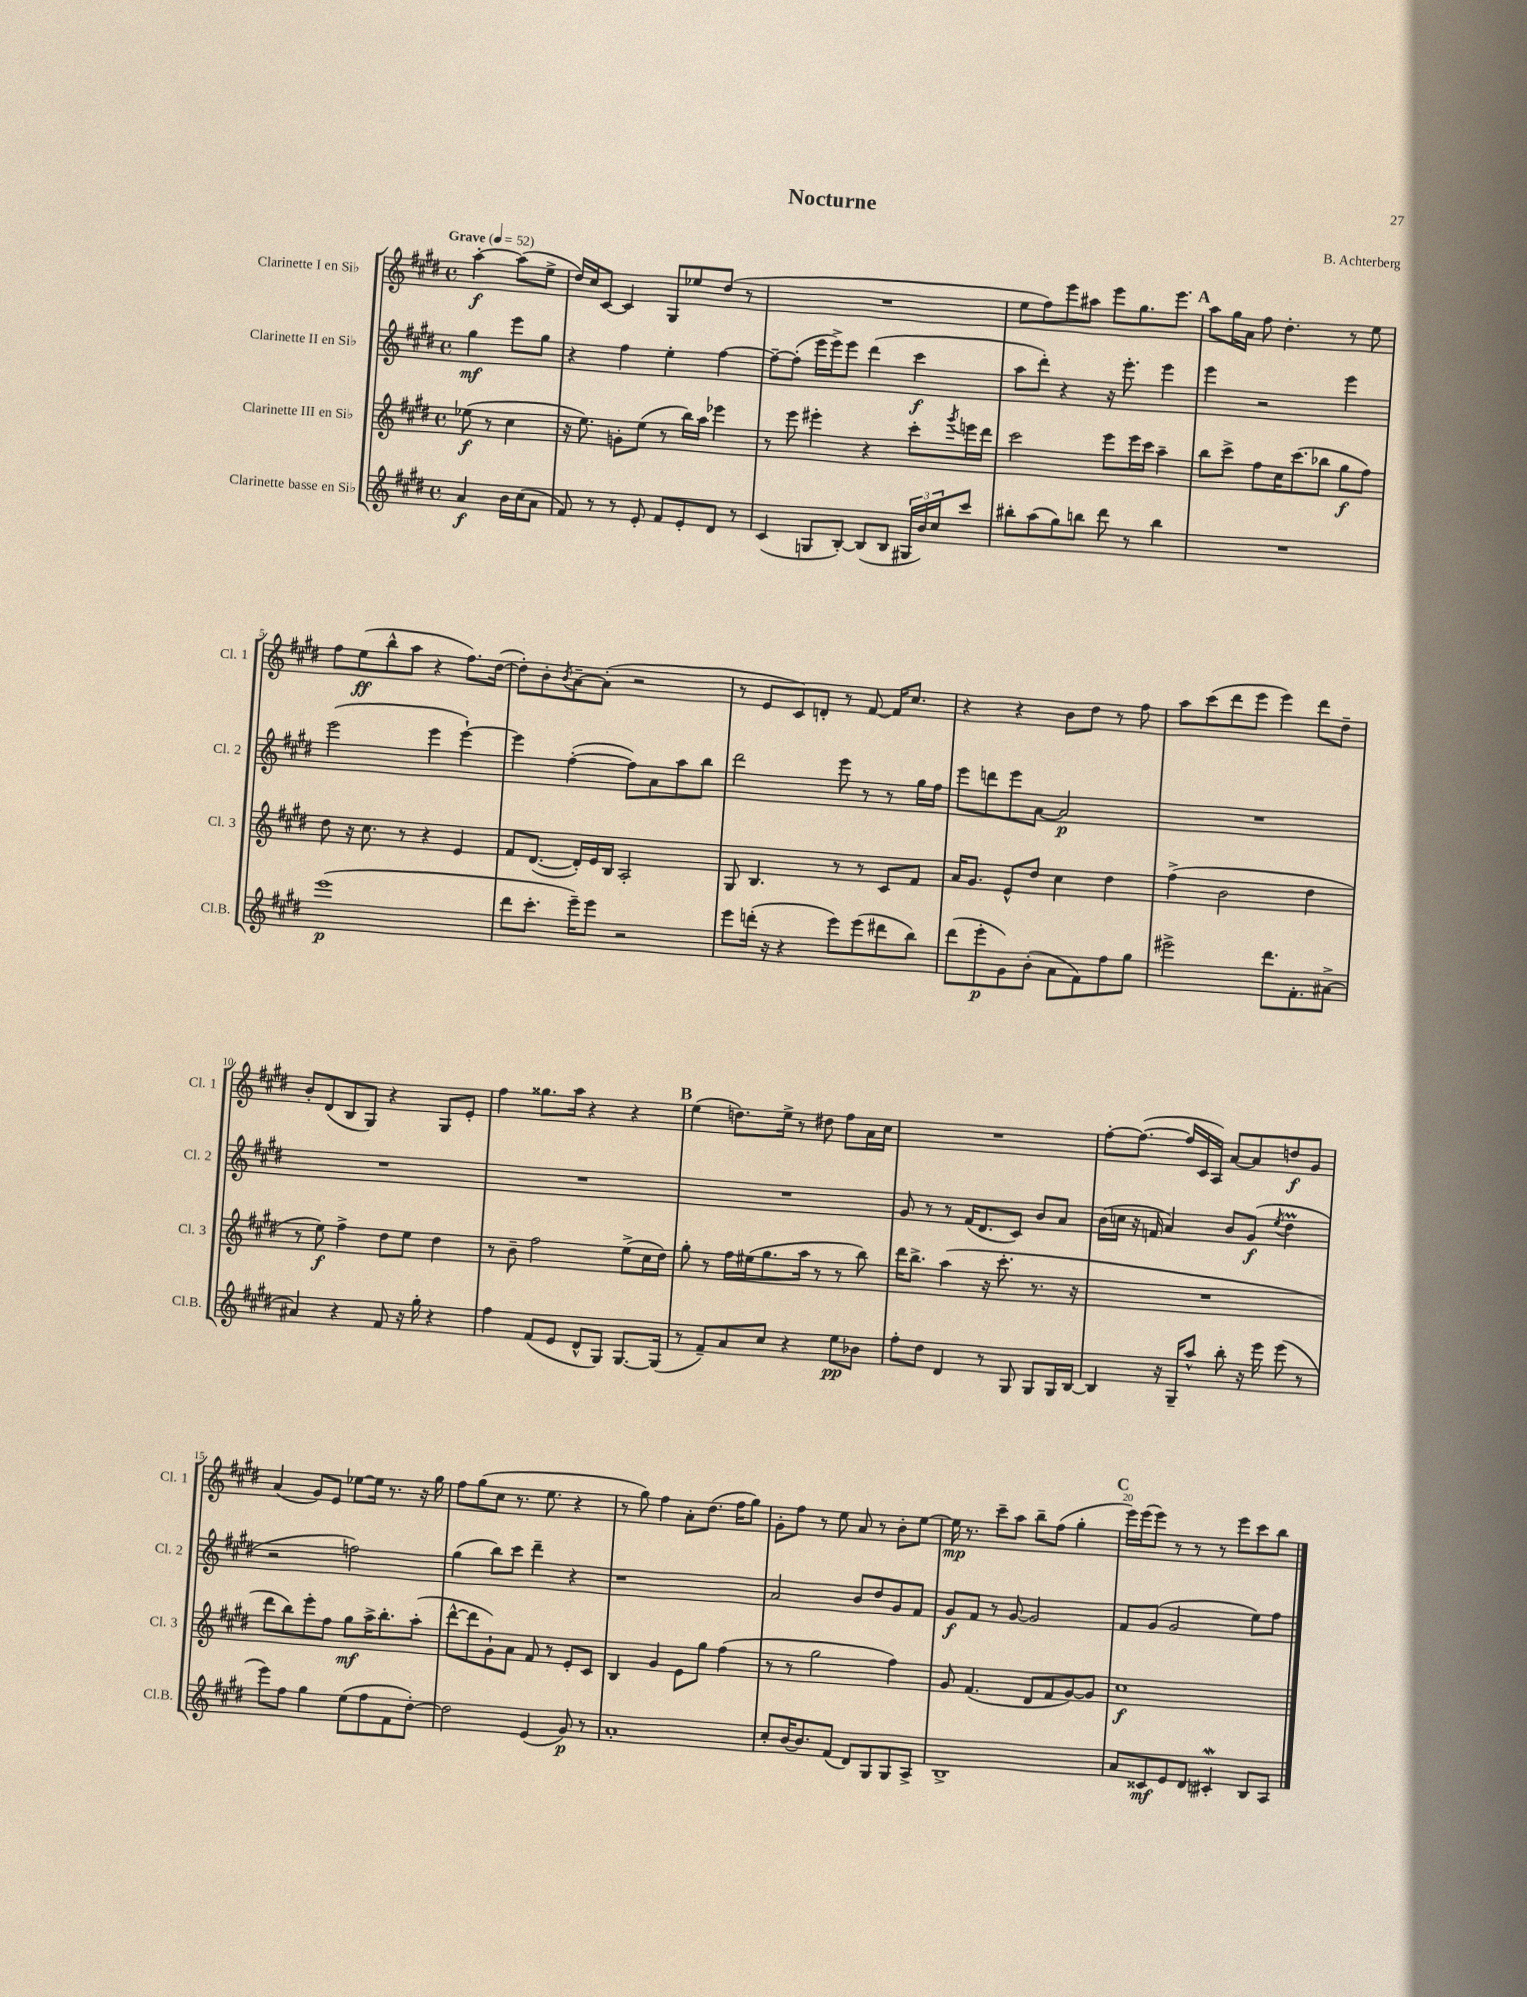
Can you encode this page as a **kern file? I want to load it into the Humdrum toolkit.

**kern	**dynam	**kern	**dynam	**kern	**dynam	**kern	**dynam
*part4	*part4	*part3	*part3	*part2	*part2	*part1	*part1
*staff4	*staff4	*staff3	*staff3	*staff2	*staff2	*staff1	*staff1
*I"Clarinette basse en Si♭	*	*I"Clarinette III en Si♭	*	*I"Clarinette II en Si♭	*	*I"Clarinette I en Si♭	*
*I'Cl.B.	*	*I'Cl. 3	*	*I'Cl. 2	*	*I'Cl. 1	*
*clefG2	*	*clefG2	*	*clefG2	*	*clefG2	*
*k[f#c#g#d#]	*	*k[f#c#g#d#]	*	*k[f#c#g#d#]	*	*k[f#c#g#d#]	*
*M4/4	*	*M4/4	*	*M4/4	*	*M4/4	*
*met(c)	*	*met(c)	*	*met(c)	*	*met(c)	*
*MM52	*	*MM52	*	*MM52	*	*MM52	*
=	=	=	=	=	=	=	=
!	!	!	!	!	!	!LO:TX:a:B:t=Grave	!
4a/	f	(8ee-X\	f	4gg#\	mf	[4aa'\	f
.	.	8r	.	.	.	.	.
16b\LL	.	4cc#\	.	8eee\L	.	(8aa\L]	.
(16cc#\J	.	.	.	.	.	.	.
8a\J	.	.	.	8gg#\J	.	8ee^\J	.
=1	=1	=1	=1	=1	=1	=1	=1
8f#/)	.	16r	.	4r	.	16dd#/LL)	.
.	.	8.ee\)	.	.	.	16cc#/J	.
8r	.	.	.	.	.	[8c#/J	.
8r	.	8gn'\L	.	4ff#\	.	4c#/]	.
8e'/	.	(8ee\J	.	.	.	.	.
8f#/L	.	8r	.	4ee'\	.	8G#/L	.
8e'/	.	16bb\LL)	.	.	.	8ee-X/	.
.	.	16aa\JJ	.	.	.	.	.
8d#/J	.	4eee-X\	.	[4ff#\	.	(8dd#/J	.
8r	.	.	.	.	.	8r	.
=2	=2	=2	=2	=2	=2	=2	=2
(4c#/	.	8r	.	8ff#~\L_	.	1r	.
.	.	8eee\	.	(8ff#'\J]	.	.	.
8Gn/L	.	4eee#X'\	.	16eee\LL	.	.	.
.	.	.	.	16eee^\J)	.	.	.
[8B'/J)	.	.	.	8eee\J	.	.	.
(8B/L]	.	4r	.	(4ddd#\	.	.	.
8B/J	.	.	.	.	.	.	.
24G#X/LL	.	8ccc#'\L	.	4ccc#\	f	.	.
24b/)	.	.	.	.	.	.	.
24cc#/J	.	.	.	.	.	.	.
.	.	8qggg#/	.	.	.	.	.
8ccc#/J	.	16eeen\L	.	.	.	.	.
.	.	16ddd#\JJ	.	.	.	.	.
=3	=3	=3	=3	=3	=3	=3	=3
8bb#X'\L	.	2ccc#\	.	8aa\L	.	8ee\L	.
(8aa\	.	.	.	8ddd#'\J)	.	8ff#\)	.
8gg#\)	.	.	.	4r	.	8eee\	.
8bbn\J	.	.	.	.	.	8aa#X\J	.
8ddd#\	.	8eee\L	.	16r	.	8eee\L	.
.	.	.	.	8.eee'\	.	.	.
8r	.	16eee\L	.	.	.	8.gg#\	.
.	.	16ccc#\JJ	.	.	.	.	.
4bb\	.	4aa~\	.	4eee\	.	.	.
.	.	.	.	.	.	8.eee\J	.
!!LO:REH:place=s1:t=A
=4	=4	=4	=4	=4	=4	=4	=4
1r	.	8bb\L	.	4eee\	.	8aa\L	.
.	.	8ccc#^\J	.	.	.	16gg#\L	.
.	.	.	.	.	.	16a\JJ	.
.	.	8ff#\L	.	2r	.	8ff#\	.
.	.	16cc#\K	.	.	.	4.dd#'\	.
.	.	(8.ccc#\	.	.	.	.	.
.	.	8bb-X\J	.	.	.	.	.
.	.	8gg#\L	f	4eee\	.	8r	.
.	.	8ff#\J)	.	.	.	8ee\	.
!!LO:LB:g=z
=5	=5	=5	=5	=5	=5	=5	=5
(1eee	p	8dd#\	.	(2eee\	.	8ff#\L	.
.	.	16r	.	.	.	(8ee\	ff
.	.	8.cc#\	.	.	.	.	.
.	.	.	.	.	.	8bb^^\	.
.	.	8r	.	.	.	8aa\J	.
.	.	4r	.	4eee\	.	4r	.
.	.	4e/	.	[4eee`\)	.	8.ff#\L)	.
.	.	.	.	.	.	([16dd#\Jk	.
=6	=6	=6	=6	=6	=6	=6	=6
8ddd#\L	.	8f#/L	.	4eee\]	.	8dd#'\L])	.
8.ccc#'\J	.	([8.d#/J	.	.	.	8b'\	.
.	.	.	.	.	.	8qb/	.
.	.	.	.	([4ff#'\	.	[8a~\	.
16eee~\KL)	.	16d#'/LL])	.	.	.	.	.
8eee\J	.	16e/	.	.	.	(8a'\J]	.
.	.	16B/JJ	.	.	.	.	.
2r	.	2A'/	.	8ff#\L])	.	2r	.
.	.	.	.	8a\	.	.	.
.	.	.	.	8aa\	.	.	.
.	.	.	.	8bb\J	.	.	.
=7	=7	=7	=7	=7	=7	=7	=7
8eee\L	.	8G#/	.	2ddd#\	.	8r	.
(16dddn'\Jk	.	4.B/	.	.	.	8e/L	.
16r	.	.	.	.	.	.	.
4r	.	.	.	.	.	8c#/)	.
.	.	.	.	.	.	8dn'/J	.
8eee\L)	.	8r	.	8eee\	.	8r	.
(8eee\	.	8r	.	8r	.	[8f#/	.
8ddd#X\	.	8c#/L	.	8r	.	16f#/KL]	.
.	.	.	.	.	.	8.cc#/J	.
8bb\J)	.	8f#/J	.	16gg#\LL	.	.	.
.	.	.	.	16ff#\JJ	.	.	.
=8	=8	=8	=8	=8	=8	=8	=8
(8ddd#\L	.	16a/KL	.	8eee\L	.	4r	.
.	.	8.g#/J	.	.	.	.	.
8eee'\	p	.	.	8dddn\	.	.	.
8g#\)	.	8e^^/L	.	8eee\	.	4r	.
(8b'\J	.	8dd#/J	.	[8a\J	.	.	.
8a\L	.	4cc#\	.	2a/]	p	8b\L	.
8f#\)	.	.	.	.	.	8dd#\J	.
8ff#\	.	4dd#\	.	.	.	8r	.
8gg#\J	.	.	.	.	.	8ff#\	.
=9	=9	=9	=9	=9	=9	=9	=9
2eee#X^\	.	(4ff#^\	.	1r	.	8aa\L	.
.	.	.	.	.	.	(8ccc#\	.
.	.	2b\	.	.	.	8ddd#\	.
.	.	.	.	.	.	8eee\J	.
8.ddd#\L	.	.	.	.	.	4eee\)	.
8.f#'\	.	.	.	.	.	.	.
.	.	4dd#\	.	.	.	8ddd#\L	.
[8a#X^\J	.	.	.	.	.	8dd#~\J	.
!!LO:LB:g=z
=10	=10	=10	=10	=10	=10	=10	=10
4a#X/]	.	8r	.	1r	.	8b'/L	.
.	.	8ee\)	f	.	.	(8d#/	.
4r	.	4ff#^\	.	.	.	8B/	.
.	.	.	.	.	.	8G#/J)	.
8f#/	.	8dd#\L	.	.	.	4r	.
16r	.	8ee\J	.	.	.	.	.
16gg#'\	.	.	.	.	.	.	.
4r	.	4dd#\	.	.	.	8G#/L	.
.	.	.	.	.	.	8e'/J	.
=11	=11	=11	=11	=11	=11	=11	=11
4ff#\	.	8r	.	1r	.	4ff#\	.
.	.	8b~\	.	.	.	.	.
(8f#/L	.	2ff#\	.	.	.	8.gg##X\L	.
8e/J	.	.	.	.	.	.	.
.	.	.	.	.	.	16aa\Jk	.
8d#^^/L	.	.	.	.	.	4r	.
8G#/J)	.	.	.	.	.	.	.
[8.G#/L	.	(8ee^\L	.	.	.	4r	.
.	.	16cc#\L	.	.	.	.	.
(16G#/Jk]	.	16dd#\JJ)	.	.	.	.	.
!!LO:REH:place=s1:t=B
=12	=12	=12	=12	=12	=12	=12	=12
8r	.	8gg#'\	.	1r	.	(4ee\	.
8f#~/L)	.	8r	.	.	.	.	.
8a/	.	16ff#\LL	.	.	.	8.ddn\L)	.
.	.	(16ee#X\J	.	.	.	.	.
8cc#/J	.	8.gg#\	.	.	.	.	.
.	.	.	.	.	.	16ee^\Jk	.
4r	.	.	.	.	.	8r	.
.	.	16aa\Jk	.	.	.	.	.
.	.	8r	.	.	.	8dd#X\	.
8ee\L	pp	8r	.	.	.	8ff#\L	.
8b-X\J	.	8bb\)	.	.	.	16a\L	.
.	.	.	.	.	.	16cc#\JJ	.
=13	=13	=13	=13	=13	=13	=13	=13
8ff#'\L	.	16ddd#\KL	.	8g#/	.	1r	.
.	.	8.bb^\J	.	.	.	.	.
8dd#\J	.	.	.	8r	.	.	.
4d#/	.	(4aa\	.	8r	.	.	.
.	.	.	.	(16f#/KL	.	.	.
.	.	.	.	8.d#/	.	.	.
8r	.	16r	.	.	.	.	.
.	.	8.ccc#'\	.	.	.	.	.
8G#/	.	.	.	8c#/J)	.	.	.
8G#/L	.	8.r	.	8b/L	.	.	.
16G#/L	.	.	.	8a/J	.	.	.
[16B/JJ	.	16r	.	.	.	.	.
=14	=14	=14	=14	=14	=14	=14	=14
4B/]	.	1r	.	(16b\LL	.	[8ff#'\L	.
.	.	.	.	16ccn\JJ	.	.	.
.	.	.	.	16r	.	(8.ff#\J_	.
.	.	.	.	16fn/	.	.	.
16r	.	.	.	4a/)	.	.	.
16G#~/KL	.	.	.	.	.	16ff#/LL]	.
8aa^^/J	.	.	.	.	.	16c#/	.
.	.	.	.	.	.	16A/JJ)	.
8bb'\	.	.	.	8b/L	.	[8a/L	.
16r	.	.	.	(8g#/J	f	8a/]	.
16eee\	.	.	.	.	.	.	.
.	.	.	.	8qee/	.	.	.
(8eee\	.	.	.	4dd#m\	.	8ddn/	f
8r	.	.	.	.	.	8g#/J	.
!!LO:LB:g=z
=15	=15	=15	=15	=15	=15	=15	=15
8eee\L)	.	8ddd#\L	.	2r	.	(4a/	.
8ff#\J	.	8bb\)	.	.	.	.	.
4gg#\	.	8eee'\	.	.	.	8g#/L)	.
.	.	8ff#\J	.	.	.	8e/J	.
(8ee\L	.	8gg#\L	mf	2ffn\)	.	[8ee-X\L	.
8ff#\	.	16aa^\K	.	.	.	16ee-\Jk]	.
.	.	8.bb'\	.	.	.	8.r	.
8f#\	.	.	.	.	.	.	.
[8dd#'\J)	.	(8aa'\J	.	.	.	16r	.
.	.	.	.	.	.	16gg#\	.
=16	=16	=16	=16	=16	=16	=16	=16
2dd#\]	.	[8ddd#^^\L	.	(4gg#\	.	8ff#\L	.
.	.	8ddd#\]	.	.	.	(8gg#\	.
.	.	8g#`\)	.	8bb\L)	.	8cc#\J	.
.	.	8a\J	.	8ccc#\J	.	8.r	.
(4e/	.	8f#/	.	4ddd#~\	.	.	.
.	.	.	.	.	.	8.ee\	.
.	.	8r	.	.	.	.	.
8g#/)	p	8e'/L	.	4r	.	4r	.
8r	.	8c#/J	.	.	.	.	.
=17	=17	=17	=17	=17	=17	=17	=17
1a'	.	4B/	.	1r	.	8r	.
.	.	.	.	.	.	8gg#\)	.
.	.	4g#/	.	.	.	4ff#\	.
.	.	8e\L	.	.	.	8a'\L	.
.	.	8gg#\J	.	.	.	(8.dd#\J	.
.	.	(4ff#\	.	.	.	.	.
.	.	.	.	.	.	16ff#\KL	.
.	.	.	.	.	.	8gg#\J)	.
=18	=18	=18	=18	=18	=18	=18	=18
8cc#'/L	.	8r	.	2a/	.	8g#'\L	.
[16b/K	.	8r	.	.	.	8ff#\J	.
8.b/]	.	.	.	.	.	.	.
.	.	2gg#\	.	.	.	8r	.
(8f#/J	.	.	.	.	.	8ee\	.
8d#/L)	.	.	.	8b/L	.	8a/	.
8G#/	.	.	.	8dd#/	.	8r	.
8G#/	.	4ff#\)	.	8g#/	.	8b'\L	.
8A^/J	.	.	.	8f#/J	.	[8ee\J	.
=19	=19	=19	=19	=19	=19	=19	=19
1B^	.	8g#/	.	8g#/L	f	16ee\]	mp
.	.	.	.	.	.	8.r	.
.	.	(4.f#/	.	8f#/J	.	.	.
.	.	.	.	8r	.	8ccc#~\L	.
.	.	.	.	[8g#/	.	8aa\J	.
.	.	8d#/L	.	2g#/]	.	8bb~\L	.
.	.	8f#/	.	.	.	(8ff#\J	.
.	.	[8g#/)	.	.	.	4gg#'\	.
.	.	8g#/J]	.	.	.	.	.
!!LO:REH:place=s1:t=C
=20	=20	=20	=20	=20	=20	=20	=20
8a/L	.	1cc#	f	8f#/L	.	16eee\LL)	.
.	.	.	.	.	.	(16eee\J	.
8c##X/	mf	.	.	(8g#/J	.	8eee\J)	.
8e/	.	.	.	2g#/	.	8r	.
8d#/J	.	.	.	.	.	8r	.
4c#XW'/	.	.	.	.	.	8r	.
.	.	.	.	.	.	8eee\L	.
8B/L	.	.	.	8ee\L)	.	8ccc#\	.
8A/J	.	.	.	8ff#\J	.	8bb\J	.
==	==	==	==	==	==	==	==
*-	*-	*-	*-	*-	*-	*-	*-
